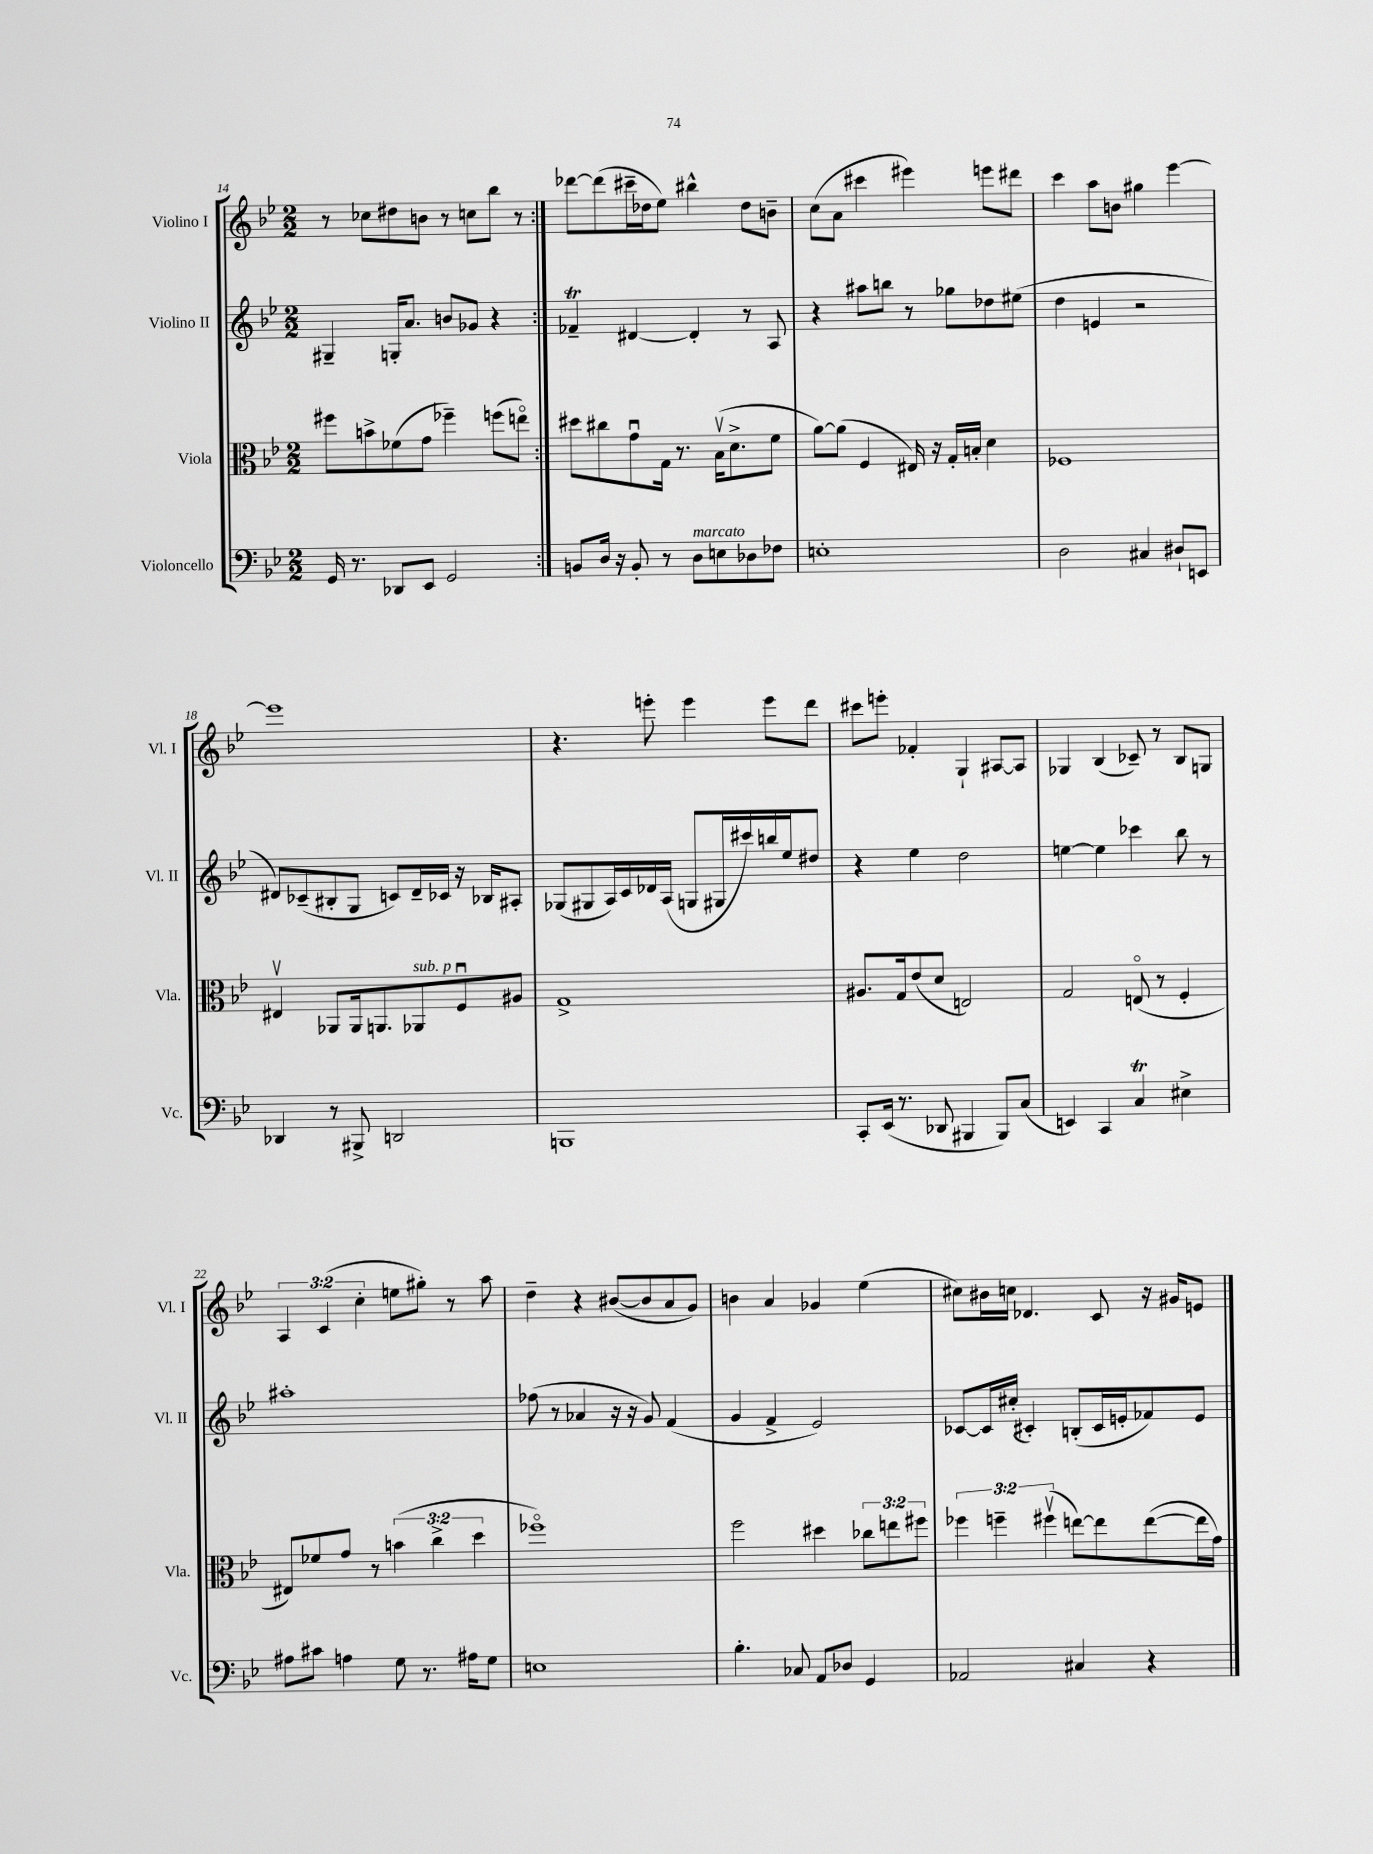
<<
\new StaffGroup <<
\new Staff = "s0" \with { instrumentName = "Violino I" shortInstrumentName = "Vl. I" } {
    \clef treble \key bes \major \numericTimeSignature \time 2/2 \override Staff.TupletNumber.text = #tuplet-number::calc-fraction-text
    \repeat volta 2 { r8 ces''8 dis''8 b'8 r8 c''8 bes''8 r8 | }
    des'''8~ des'''8( cis'''16-- des''16 ees''8) bis''4-^ des''8 b'8-- |
    c''8( a'8 cis'''4 eis'''4) e'''8 dis'''8 |
    c'''4 a''8 b'8 gis''4 ees'''4~ |
    ees'''1 |
    r4. e'''8-. e'''4 e'''8 d'''8 |
    cis'''8 e'''8-. fes'4-. g4-! ais8~ ais8 |
    ges4 bes4( ces'8--) r8 bes8 g8 |
    \tuplet 3/2 { a4 c'4( c''4-. } e''8 gis''8-.) r8 a''8 |
    d''4-- r4 bis'8~( bis'8 a'8 g'8) |
    b'4 a'4 ges'4 ees''4( |
    cis''8) bis'16 c''16 des'4. c'8 r16 gis'16 e'8 \bar "|." |
}
\new Staff = "s1" \with { instrumentName = "Violino II" shortInstrumentName = "Vl. II" } {
    \clef treble \key bes \major \numericTimeSignature \time 2/2
    \repeat volta 2 { gis4-- g16-. a'8. b'8 ges'8 r4 | }
    fes'4--\trill dis'4~ dis'4-. r8 a8 |
    r4 ais''8 b''8 r8 ges''8 des''8 eis''8( |
    d''4 e'4 r2 |
    dis'8) ces'8--( bis8-. g8 c'8) dis'16-- ces'16 r16 bes16 ais8-. |
    ges8( gis8 a16) c'16 des'16 a16( g8 gis16 cis'''16) b''16 ees''16 dis''8 |
    r4 ees''4 d''2 |
    e''4~ e''4 ces'''4 bes''8 r8 |
    ais''1-. |
    fes''8( r8 aes'4 r16 r16 g'8) f'4( |
    g'4 f'4-> ees'2) |
    ces'8~ ces'16 cis''16-.( cis'4-.) b8-.( cis'16 e'16-. fes'8) e'8 \bar "|." |
}
\new Staff = "s2" \with { instrumentName = "Viola" shortInstrumentName = "Vla." } {
    \clef alto \key bes \major \numericTimeSignature \time 2/2 \override Staff.TupletNumber.text = #tuplet-number::calc-fraction-text
    \repeat volta 2 { fis''8 b'8-> fes'8( g'8 fes''4--) f''8( e''8\flageolet) | }
    dis''8 cis''8 g'8\downbow g16 r8. bes16\upbow( d'8.-> f'8 |
    a'8~) a'8( f4 eis16) r16 g16-. b16-. d'4 |
    fes1 |
    eis4\upbow aes,8 aes,16 a,8. aes,8^\markup { \italic "sub. p" } f8\downbow ais8 |
    g1-> |
    ais8. g16 ees'8( d'8 e2) |
    g2 e8\flageolet( r8 f4-. |
    eis8) fes'8 g'8 r8 \tuplet 3/2 { b'4( c''4-> d''4 } |
    fes''1\flageolet) |
    f''2 dis''4 \tuplet 3/2 { ces''8 e''8 fis''8 } |
    \tuplet 3/2 { fes''4 f''4-- fis''4\upbow( } e''8~) e''8 e''8~( e''16 g'16) \bar "|." |
}
\new Staff = "s3" \with { instrumentName = "Violoncello" shortInstrumentName = "Vc." } {
    \clef bass \key bes \major \numericTimeSignature \time 2/2
    \repeat volta 2 { g,16 r8. des,8 ees,8 g,2 | }
    b,8 d16 r16 b,8-. r8 d8^\markup { \italic "marcato" } e8 des8 fes8 |
    e1-. |
    d2 cis4 dis8-! e,8 |
    des,4 r8 bis,,8-> d,2 |
    b,,1 |
    c,8-. ees,16( r8. des,8 bis,,4 bis,,8) c8( |
    e,4) c,4 c4\trill eis4-> |
    ais8 cis'8 a4 g8 r8. ais16 g8 |
    e1 |
    bes4.-. ces8 a,8 des8 g,4 |
    aes,2 cis4 r4 \bar "|." |
}
>>
>>
\layout { \context { \Score currentBarNumber = #14 } }
